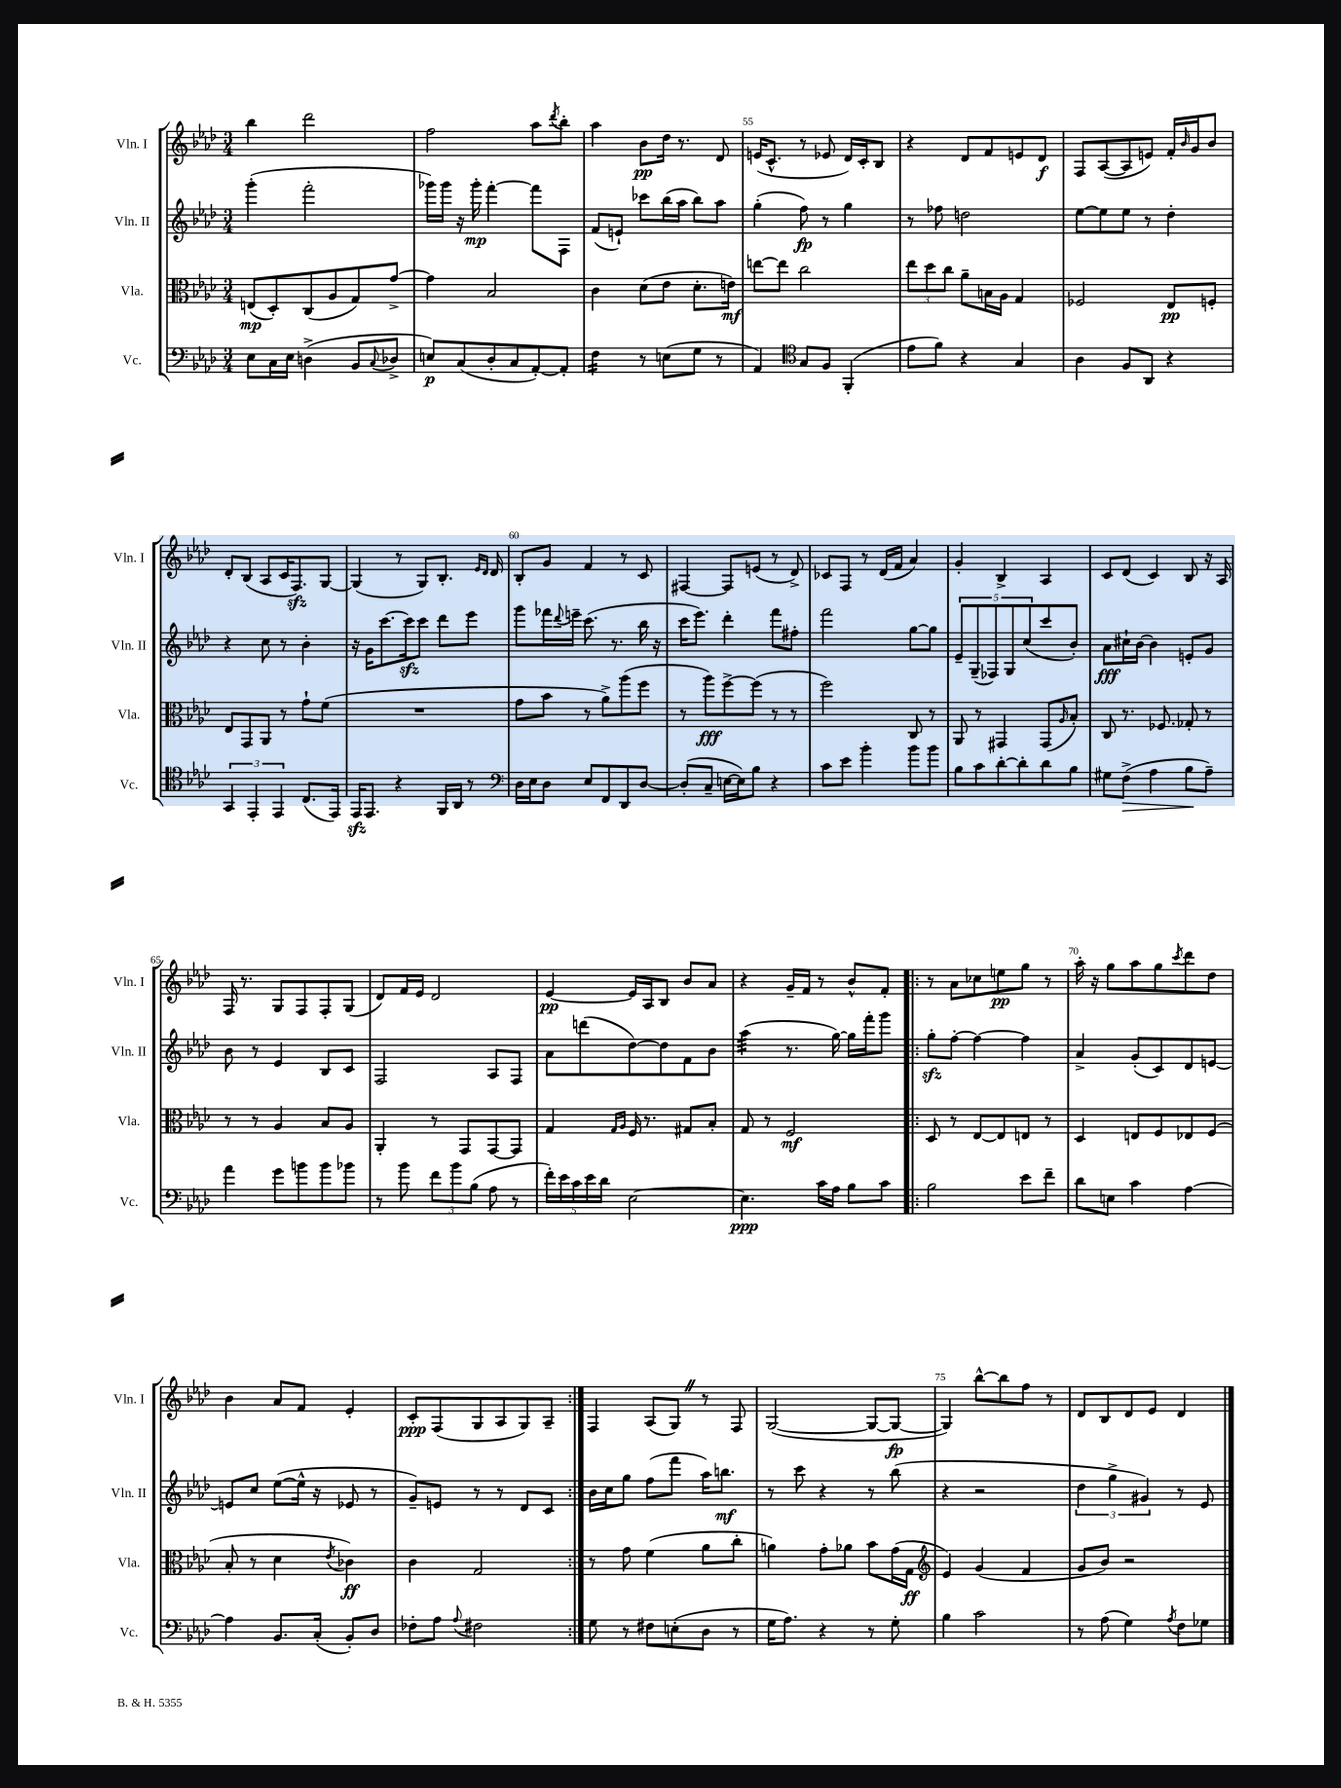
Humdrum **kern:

**kern	**kern	**kern	**kern
*staff4	*staff3	*staff2	*staff1
*clefF4	*clefC3	*clefG2	*clefG2
*k[b-e-a-d-]	*k[b-e-a-d-]	*k[b-e-a-d-]	*k[b-e-a-d-]
*M3/4	*M3/4	*M3/4	*M3/4
8E-	(8E	(4ggg'	4bb-
16C	8D-')	.	.
16E-	.	.	.
(4D^	(8C	2fff'	2ddd-
.	8A-	.	.
8BB-	8G)	.	.
8qqC	.	.	.
8D-^	[8g^	.	.
=	=	=	=
8E)	4g]	16ggg-)	2ff
.	.	16ggg-	.
(8C	.	16r	.
.	.	16ggg-'	.
8D-'	2B-	[4fff'	.
8C	.	.	.
[8AA-')	.	8fff]	8aa-
.	.	.	8qddd-
8AA-']	.	8F	8bb-'
=	=	=	=
4F	4c	(8f	4aa-
.	.	8e`)	.
8r	(8d-	8ccc-	8b-
(8E	8e-	(16bb-	16dd-
.	.	16aa-	8.r
8G	8.d-'	8bb-)	.
8r	.	8aa-	8d-
.	16e)	.	.
=	=	=	=
4AA-)	[8ee	(4gg'	(16e
.	.	.	8.c^^
.	8ee]	.	.
*clefC4	*	*	*
8G	2cc	8ff)	8r
8F	.	8r	8e-
(4FF'	.	4gg	16d-)
.	.	.	16c'
.	.	.	8B-
=	=	=	=
8e-	12ee-	8r	4r
.	12dd-	.	.
8f)	.	8ff-	.
.	12cc	.	.
4r	8a-~	2dd	8d-
.	16B	.	8f
.	16A-	.	.
4G	4G	.	8e
.	.	.	8d-
=	=	=	=
4A-	2F-	[8ee-	8F
.	.	8ee-]	([8A-
8F	.	8ee-	8A-]
8AA-	.	8r	8e)
4r	8E-	4dd-'	16f'
.	.	.	16qqb-
.	.	.	16g
.	8F'	.	8b-
=	=	=	=
6GG	8E-	4r	8d-'
.	8GG	.	(8B-
6EE-'	.	.	.
.	8AA-	8cc	8A-
6EE-	.	.	.
.	8r	8r	16c
.	.	.	8.F)
(8.C	8g`	4b-'	.
.	(8f	.	[8G
16EE-)	.	.	.
=	=	=	=
16EE-	2.r	16r	(4G]
8.EE-	.	16g	.
.	.	[8.ccc	.
4r	.	.	8r
.	.	16ccc]	.
.	.	8ccc	8G)
16FF	.	8ddd-	8.B-'
16AA-	.	.	.
8r	.	8eee-	.
.	.	.	16qqe-
.	.	.	16qqd-
.	.	.	16d-
=	=	=	=
*clefF4	*	*	*
16D-	8g	8ggg	8B-'
16E-	.	.	.
8D-	8b-	16fff-	8g
.	.	8qqddd-	.
.	.	16eee~	.
8E-	8r	(8.ccc	4f
8FF	8a-^)	.	.
.	.	8.r	.
8DD-	(8aa-	.	8r
[8D-	8ff	16bb-	8c
.	.	16r	.
=	=	=	=
(8D-']	8r	16ccc	[4F#
.	.	8.eee-)	.
8C~	8aa-)	.	.
[16E	[8ff^	4ddd-'	8F#]
16E])	.	.	.
8B-	(8ff]	.	(8e
4r	8r	8fff	8r
.	8r	8ff#'	8d-^)
=	=	=	=
8c	2ff)	2fff	8c-
8e-	.	.	8F
4b-'	.	.	8r
.	.	.	(16d-
.	.	.	16f
8b-	8C	[8gg	4a-)
8b-	8r	8gg]	.
=	=	=	=
8B-	8AA-	10e-~	4g'
.	.	(10G~	.
8c	8r	.	.
.	.	10F-)	.
[8d-'	4GG#	.	4B-^
.	.	10G	.
8d-']	.	.	.
.	.	(10cc	.
8d-	(8GG#	8ccc	4A-
.	16qqA-	.	.
8B-	8B-')	8b-')	.
=	=	=	=
8G#	8C	8a-	8c
(8F^	8.r	16cc#`	(8d-
.	.	[16b-	.
4A-	.	4b-]	4c)
.	8.F-	.	.
8B-	8G-'	8e'	8B-
8A-~)	8r	8g	16r
.	.	.	16A-
=	=	=	=
4a-	8r	8b-	16F
.	.	.	8.r
.	8r	8r	.
8g	4A-	4e-	8G
8b	.	.	8F
8b	8B-	8B-	8F'
8b-	8A-	8c	(8G
=	=	=	=
8r	4AA-'	2F	8d-)
8b-	.	.	16f
.	.	.	16e-
12f	8r	.	2d-
12b-	.	.	.
.	8GG	.	.
(12B-	.	.	.
8A-	[8GG	8A-	.
8r	8GG]	8F	.
=	=	=	=
20f')	4G	8a-	[4e-
20e-	.	.	.
20c	.	.	.
.	.	(8ddd	.
20e-	.	.	.
20d-	.	.	.
.	16qqG	.	.
.	16qqA-	.	.
[2E-	16F	[8dd-)	16e-]
.	8.r	.	16A-
.	.	8dd-]	8B-
.	8G#	8f	8b-
.	8B-'	8b-	8a-
=	=	=	=
4.E-]	8G	(4aa-	4r
.	8r	.	.
.	2F	8.r	16g~
.	.	.	16f
16c	.	.	8r
16A-	.	[16gg)	.
8B-	.	16gg]	8b-^^
.	.	16fff'	.
8c	.	8ggg	8f'
=!|:	=!|:	=!|:	=!|:
2B-	8D-	8gg'	8r
.	8r	[8ff'	8a-
.	[8E-	4ff_	8cc-
.	8E-]	.	8ee
8e-	8E	4ff]	8gg
8f~	8r	.	8r
=	=	=	=
8d-	4D-	4a-^	16aa-'
.	.	.	16r
8E	.	.	8gg
4c	8E	(8g'	8aa-
.	8F	8c)	8gg
.	.	.	8qccc
[4A-	8E-	8d-	8ddd-
.	(8F	[8e	8dd-
=	=	=	=
4A-]	8B-'	8e]	4b-
.	8r	8cc	.
8.BB-	4d-	([8ee-	8a-
.	.	16ee-^^]	8f
(16C'	.	16r	.
.	8qe-	.	.
8BB-')	4c-)	8e-	4e-'
8D-	.	8r	.
=	=	=	=
8F-'	4c	8g~)	8c'
8A-	.	8e	(8F
8qqA-	.	.	.
2F#	2G	8r	8G
.	.	8r	8A-
.	.	8d-	8G)
.	.	8c	8A-~
=:|!	=:|!	=:|!	=:|!
8G	8r	16b-	4F
.	.	16cc	.
8r	8g	8gg	.
8F#	(4f	(8ff	(8A-
(8E'	.	8fff	8G)
8D-	8a-	16aa-)	8r
.	.	8.bb	.
8r	8cc'	.	8F
=	=	=	=
16G	4a)	8r	([2G
8.A-)	.	.	.
.	.	8ccc	.
4r	8g'	4r	.
.	8a-	.	.
8r	8b-	8r	8G_
8G'	(16g	(8bb-	8G_
.	16G	.	.
=	=	=	=
*	*clefG2	*	*
4B-	4e-)	4r	4G])
2c	(4g	2r	[8bb-^^
.	.	.	8bb-]
.	4f	.	8ff
.	.	.	8r
=	=	=	=
8r	8g	6dd-	8d-
(8A-	8b-)	.	8B-
.	.	6gg^	.
4G)	2r	.	8d-
.	.	6g#)	.
.	.	.	8e-
8qA-	.	.	.
8F	.	8r	4d-
8G-	.	8e-	.
==	==	==	==
*-	*-	*-	*-
